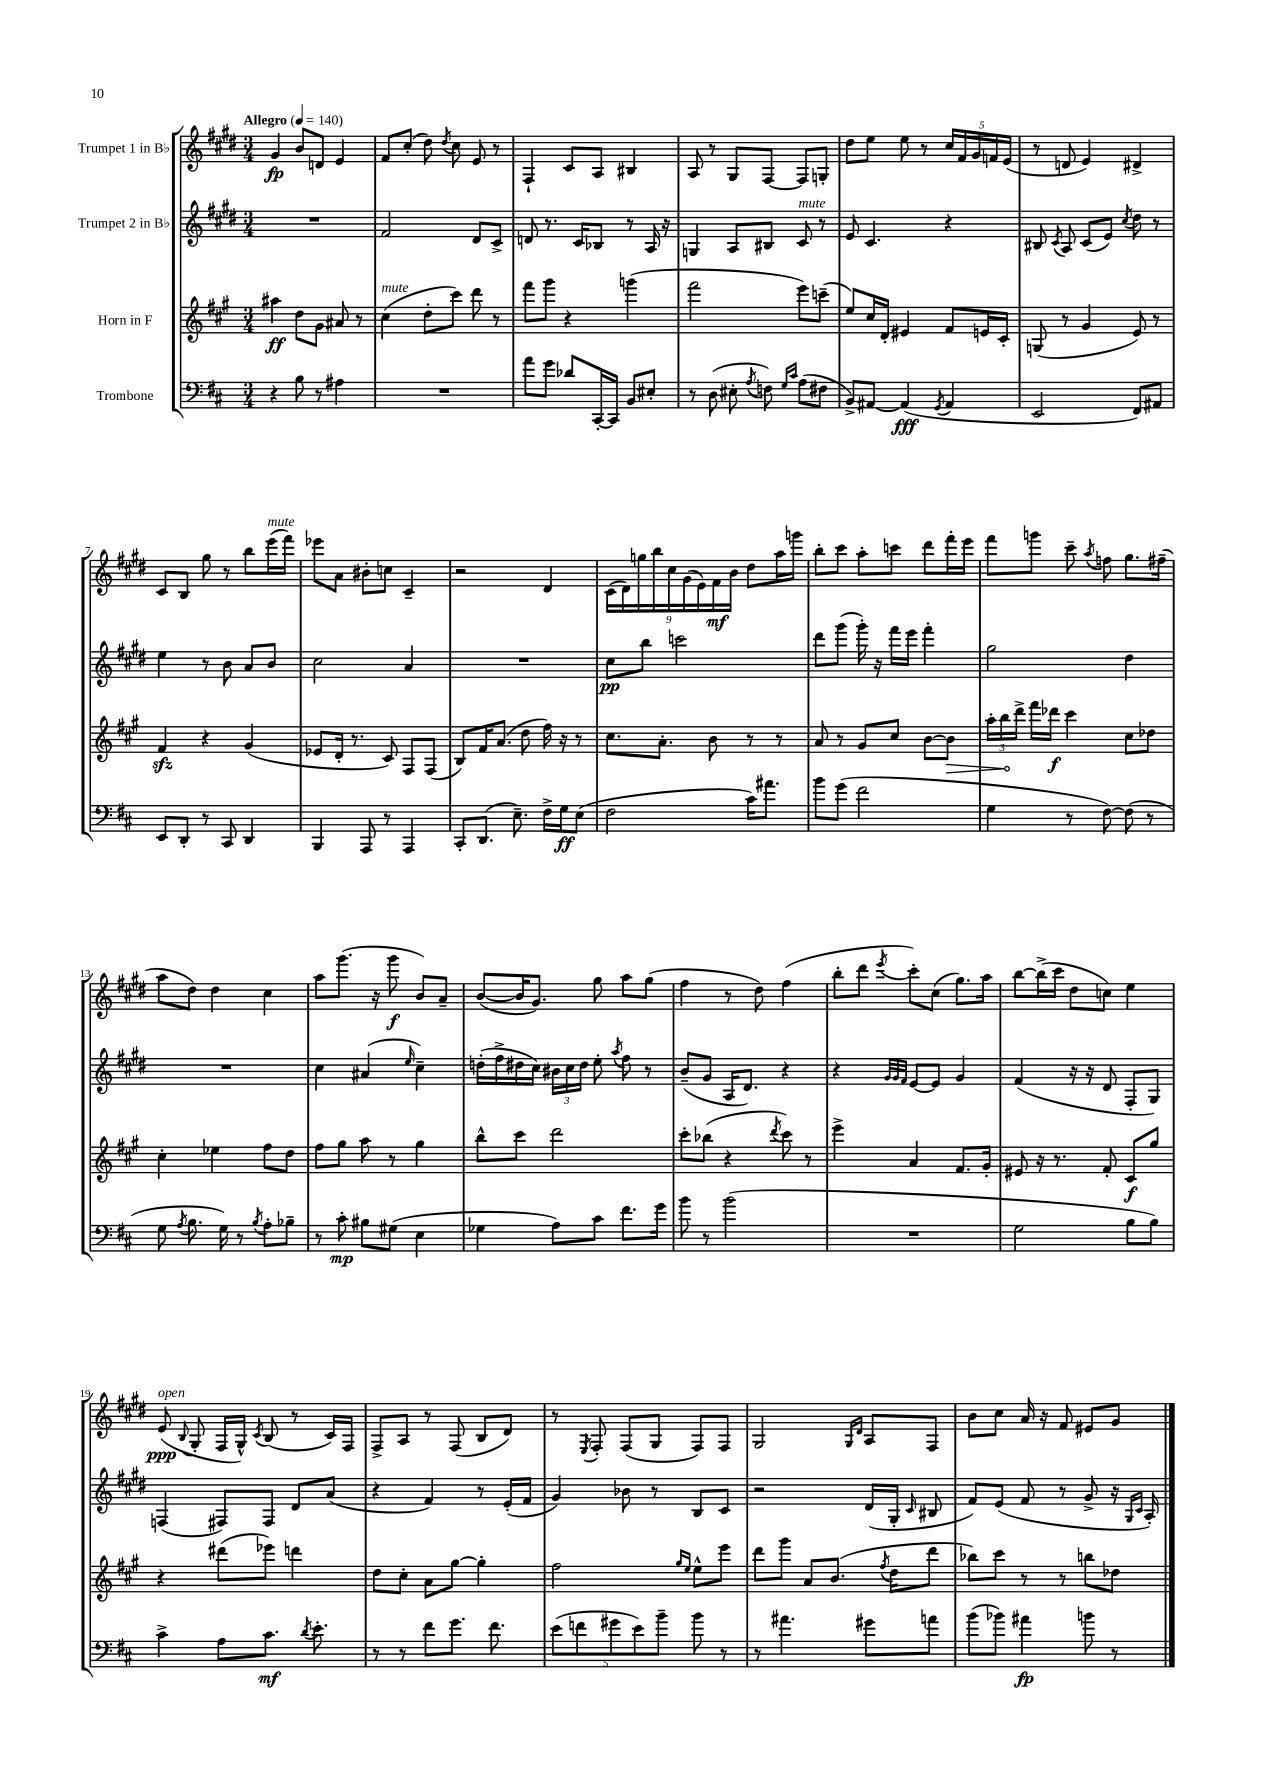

**kern	**kern	**kern	**kern
*staff4	*staff3	*staff2	*staff1
*clefF4	*clefG2	*clefG2	*clefG2
*k[f#c#]	*k[f#c#g#]	*k[f#c#g#d#]	*k[f#c#g#d#]
*M3/4	*M3/4	*M3/4	*M3/4
*MM140	*MM140	*MM140	*MM140
4r	4aa#	2.r	4g#
8B	8dd	.	8b
8r	8g#	.	8d
4A#	8a#	.	4e
.	8r	.	.
=	=	=	=
2.r	(4cc#	2f#	8f#
.	.	.	(8cc#'
.	8dd'	.	8dd#)
.	.	.	8qdd#
.	8ccc#)	.	8cc#
.	8ddd	8d#	8e
.	8r	8c#^	8r
=	=	=	=
8a	8fff#	8d	4F#`
8g	8ggg#	8.r	.
8d-	4r	.	8c#
.	.	16c#	.
[16CC#'	.	8B-	8A
16CC#]	.	.	.
8BB	(4ggg	8r	4B#
8E#'	.	16A	.
.	.	16r	.
=	=	=	=
8r	2fff#	4G	8A
(8D	.	.	8r
8E#'	.	8A	8G#
8qA	.	.	.
8F)	.	8B#	[8F#
16qqG	.	.	.
16qqc#	.	.	.
(8A	8eee)	8c#	8F#]
8F#	(8ccc~	8r	8G'
=	=	=	=
8BB^)	8ee)	8e	8dd#
[8AA#	16cc#	4.c#	8ee
.	16d'	.	.
(4AA#]	4e#	.	8ee
.	.	.	8r
8qGG	.	.	.
4AA#	8f#	4r	20cc#
.	.	.	20f#
.	.	.	20g#
.	16e	.	.
.	.	.	20f
.	16c#'	.	.
.	.	.	(20e
=	=	=	=
2EE	(8G	8B#	8r
.	.	8qc#	.
.	8r	8A	8d
.	4g#	(8c#	4e)
.	.	8e)	.
.	.	8qcc#	.
8FF#)	8e)	8dd#	4d#^
8AA#	8r	8r	.
=	=	=	=
8EE	4f#	4ee	8c#
8DD'	.	.	8B
8r	4r	8r	8gg#
8CC#	.	8b	8r
4DD	(4g#	8a	8bb
.	.	8b	(16eee
.	.	.	16fff#)
=	=	=	=
4BBB	8e-	2cc#	8eee-
.	16d'	.	8a
.	8.r	.	.
8AAA	.	.	8b#'
8r	8c#)	.	8cc
4AAA	8F#	4a	4c#~
.	(8F#	.	.
=	=	=	=
8CC#'	8B)	2.r	2r
(8.DD	16f#	.	.
.	(8.a	.	.
8.E~)	.	.	.
.	8dd	.	.
16F#^	16ff#)	.	4d#
16G	16r	.	.
(8E	8r	.	.
=	=	=	=
2F#	8.cc#	8cc#	(18c#
.	.	.	18d#)
.	.	.	18gg
.	.	8bb	.
.	.	.	18bb
.	8.a'	.	.
.	.	.	18cc#
.	.	2ccc	.
.	.	.	(18g#
.	.	.	18e)
.	8b	.	.
.	.	.	18f#
.	.	.	18b
16c#)	8r	.	8dd#
8.a#	.	.	.
.	8r	.	16aa
.	.	.	16ggg
=	=	=	=
8b	8a	8ddd#	8bb'
(8g	8r	(8ggg#	8ccc#
2f#	8g#	16ggg#')	8aa'
.	.	16r	.
.	8cc#	16fff#	8ccc
.	.	16eee	.
.	[8b	4fff#'	8ddd#
.	8b]	.	16fff#'
.	.	.	16eee
=	=	=	=
4G	24aa'	2gg#	8fff#
.	24bb	.	.
.	24ddd^	.	.
.	16fff#	.	8ggg
.	16ddd-	.	.
8r	4ccc#	.	8ccc#~
.	.	.	8qaa
[8F#)	.	.	8ff
(8F#]	8cc#	4dd#	8.gg#
8r	8dd-	.	.
.	.	.	(16ff#~
=	=	=	=
8G	4cc#'	2.r	8aa
8qA	.	.	.
8.B	.	.	8dd#)
.	4ee-	.	4dd#
16G)	.	.	.
8r	.	.	.
8qB	.	.	.
8A'	8ff#	.	4cc#
8B-~	8dd	.	.
=	=	=	=
8r	8ff#	4cc#	8aa
8c#'	8gg#	.	(8.ggg#
8B#	8aa	(4a#	.
.	.	.	16r
(8G#	8r	.	8ggg#
.	.	16qqee	.
4E	4gg#	4cc#~)	8b)
.	.	.	8a~
=	=	=	=
4G-	8bb^^	(16dd'	([8b
.	.	16ff#^	.
.	8ccc#	16dd#	16b]
.	.	16cc#)	8.g#)
8A)	2ddd	24b#	.
.	.	24cc#	.
.	.	24dd#	.
8c#	.	8ee'	8gg#
.	.	8qaa	.
8.f#	.	8ff#	8aa
.	.	8r	(8gg#
16g	.	.	.
=	=	=	=
8b	8ccc#'	(8b~	4ff#
8r	(8bb-	8g#	.
(2b	4r	16A	8r
.	.	8.d#)	.
.	.	.	8dd#)
.	8qddd	.	.
.	8ccc#)	4r	(4ff#
.	8r	.	.
=	=	=	=
2.r	4eee^	4r	8bb'
.	.	.	8ddd#
.	.	32qqg#	.
.	.	32qqg#	.
.	.	32qqf#	8qeee
.	4a	[8e	8ccc#')
.	.	8e]	(8cc#
.	8.f#	4g#	8.gg#)
.	16g#'	.	16aa
=	=	=	=
2G	8e#	(4f#	[8bb
.	16r	.	(16bb^]
.	8.r	.	16ccc#
.	.	16r	8dd#
.	.	16r	.
.	8f#'	8d#	8cc)
8B	8c#	8F#'	4ee
8B)	8gg#	8G#)	.
=	=	=	=
4c#^	4r	(4F	(8e
.	.	.	8qqB
.	.	.	8G#'
8A	(8ddd#	8F#)	16F#
.	.	.	16G#^^)
.	.	.	8qc#
8.c#	8eee-)	8F#	(8B
.	4ddd	8d#	8r
8qd	.	.	.
8.e'	.	.	.
.	.	(8a	16c#)
.	.	.	16F#
=	=	=	=
8r	8dd	4r	8F#^
8r	8cc#'	.	8A
8f#	8a	4f#)	8r
8.g	[8gg#	.	(8F#
.	4gg#']	8r	8B
8.f#	.	.	.
.	.	(16e'	8d#)
.	.	16f#	.
=	=	=	=
(10e	2ff#	4g#)	8r
10f	.	.	.
.	.	.	8qE
.	.	.	8F#'
10g#	.	.	.
.	.	8b-	(8F#
10e)	.	.	.
.	.	8r	8G#
10b~	.	.	.
.	16qqgg#	.	.
.	16qqee	.	.
8b	8ee^^	8B	8F#)
8r	8eee	8c#	8F#
=	=	=	=
8r	8ddd	2r	2G#
4.a#	8ggg#	.	.
.	8a	.	.
.	(8.b	.	.
.	.	.	16qqG#
.	.	.	16qqd#
8g#	.	(16d#	8A
.	8qff#	.	.
.	16dd	16G#'	.
.	.	16qqc#	.
8a	8ddd	8B#	8F#
=	=	=	=
(8b	8bb-)	8f#)	8b
8b-)	8ccc#	(8e	8cc#
4a#	8r	8f#	16a
.	.	.	16r
.	8r	8r	8f#
8b	8bb	8g#^	8e#
8r	8dd-	16r	8g#
.	.	16qqG#	.
.	.	16qqc#	.
.	.	16A')	.
==	==	==	==
*-	*-	*-	*-
